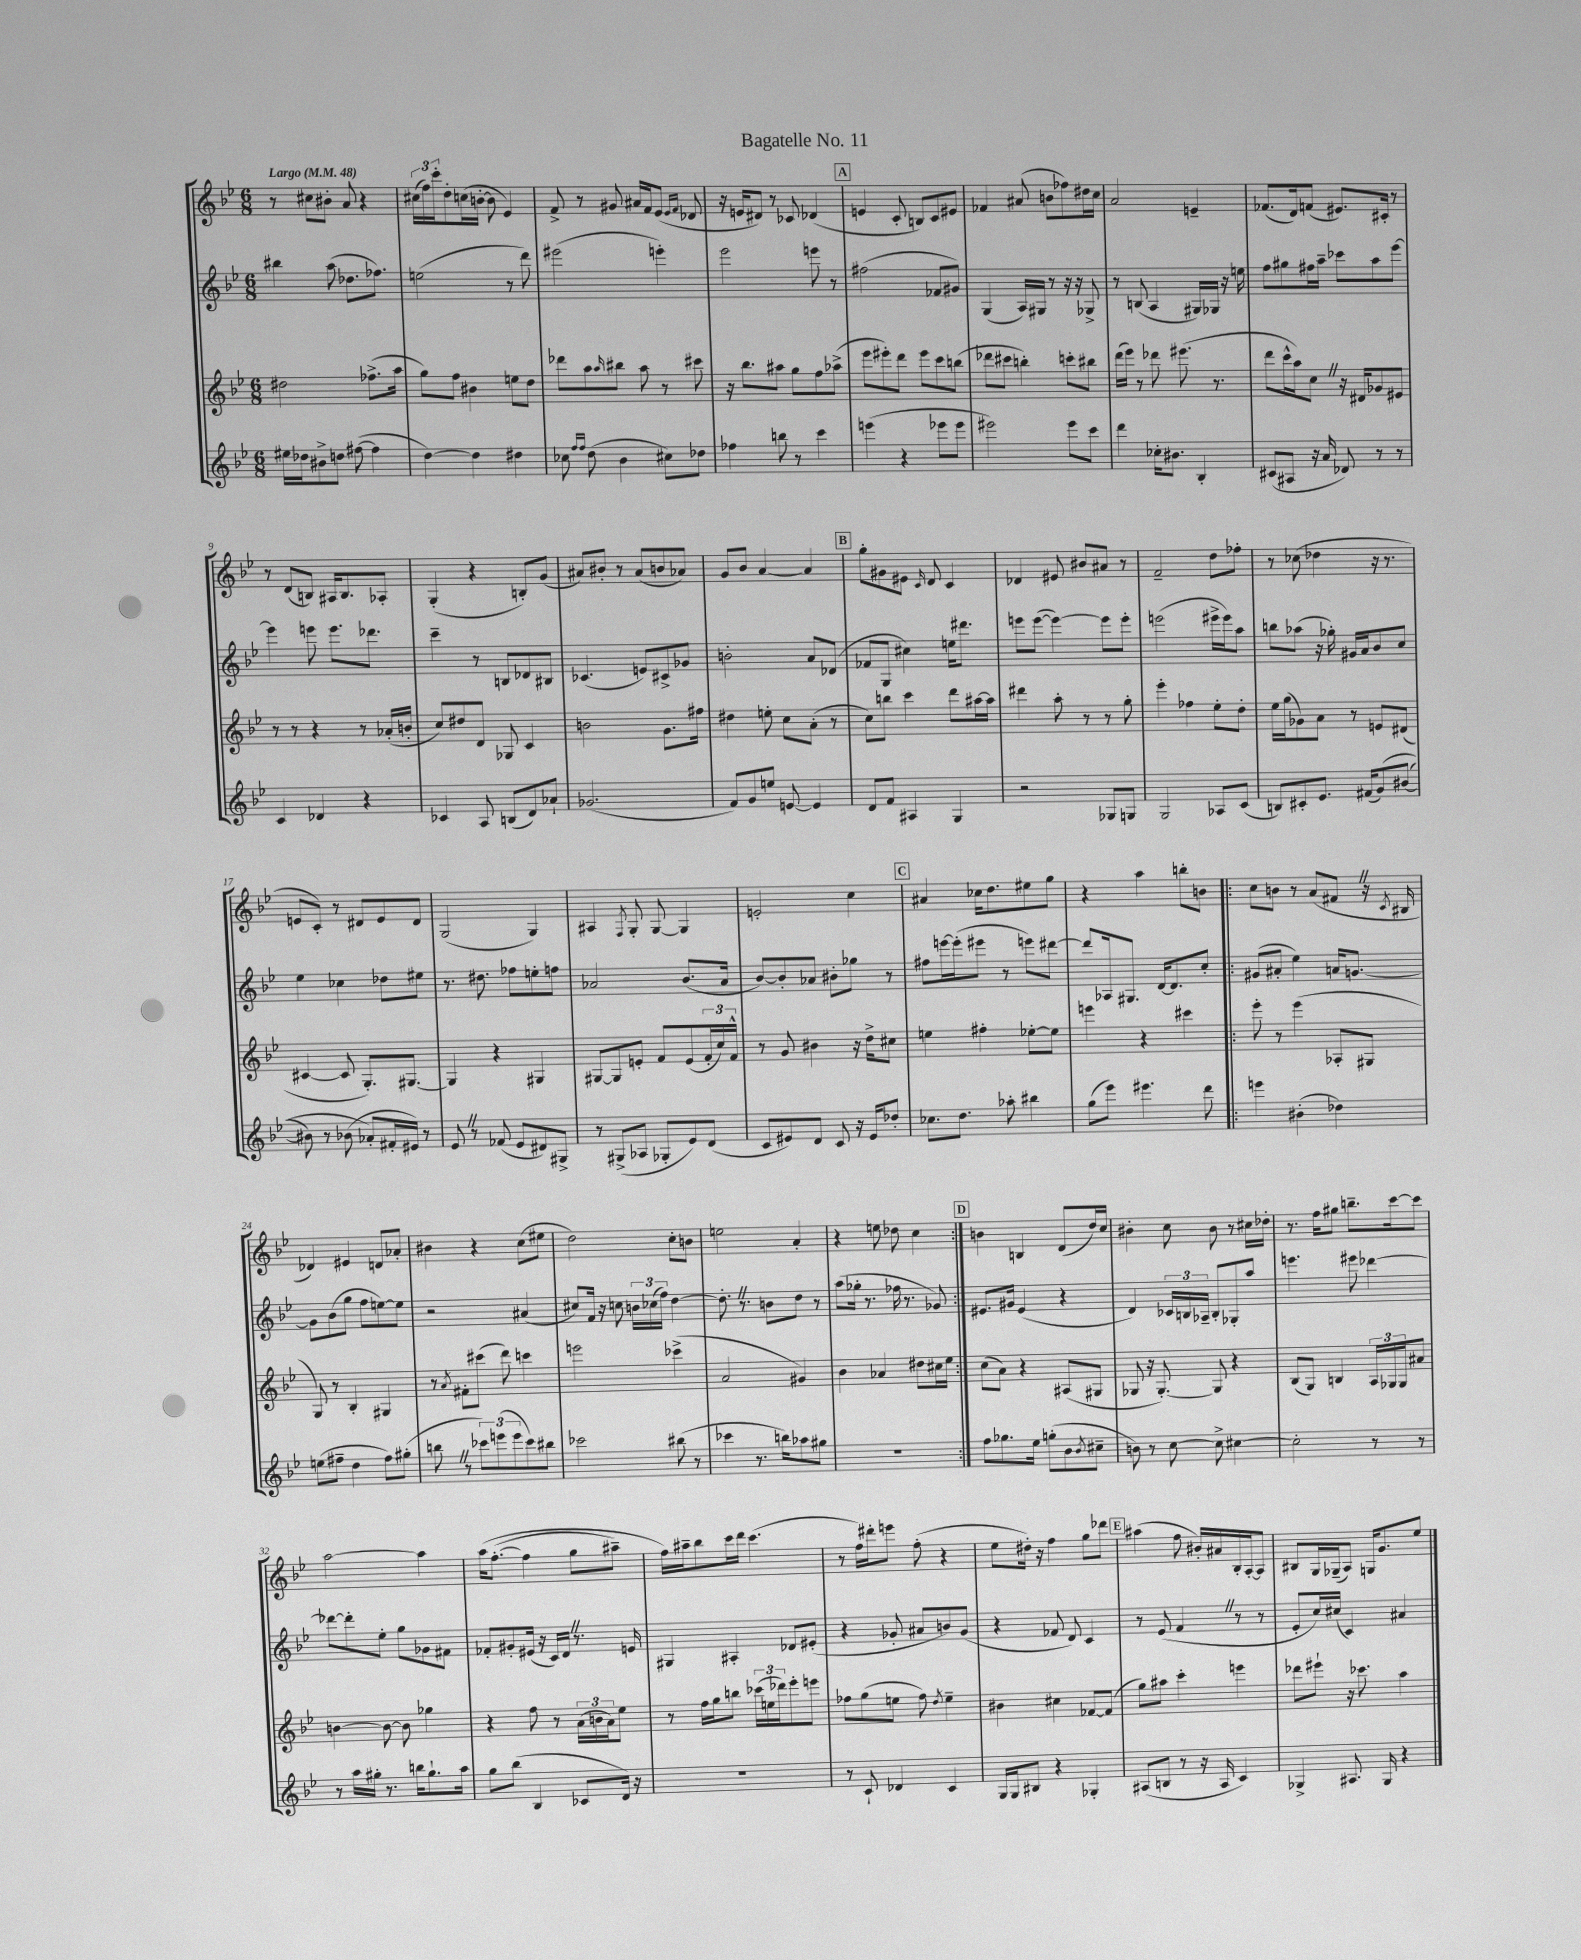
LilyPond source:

\header { title = "Bagatelle No. 11" }
<<
\new StaffGroup <<
\new Staff = "s0" {
    \clef treble \key bes \major \numericTimeSignature \time 6/8 \tempo "Largo" 4 = 48
    r8 cis''8 bis'8-. a'8 r4 |
    \tuplet 3/2 { cis''16( f''16) c'''16-. } d''8-. c''16( b'16~-. b'8 ees'4) |
    f'8-> r8 gis'8 ais'16 f'16 ees'8( \grace { ees'16 f'16 } des'8 |
    r16 e'16 dis'8) r8 ces'8 des'4( |
    \mark \markup { \box "A" } e'4 c'8-. b8) c'8 eis'8 |
    fes'4 ais'8( b'8 fes''8) dis''16 c''16 |
    a'2 e'4-- |
    fes'8.( d'16) f'8( eis'8.) cis'16-. r8 |
    r8 d'8( b8) ais16 b8. aes8-. |
    g4-.( r4 b8-.) g'8( |
    ais'8) bis'8-. r8 ais'8( b'8 aes'8) |
    g'8 bes'8 a'4~ a'4 |
    \mark \markup { \box "B" } g''8-. gis'8 eis'8 \grace { c'16 } d'8 c'4 |
    des'4 eis'8 bis'8 ais'8 r8 |
    f'2-- d''8 fes''8-. |
    r8 ces''8( des''4 r16 r8. |
    e'8 c'8-.) r8 dis'8 e'8 dis'8 |
    g2( g4) |
    ais4 \acciaccatura { f8 } g8-. g8~ g4 |
    e'2-. c''4 |
    \mark \markup { \box "C" } ais'4 ces''16 d''8. eis''8 g''8 |
    r4 a''4 b''8-. b'8 |
    \repeat volta 2 { c''8 b'8 r8 a'8( fis'8 \once \override BreathingSign.text = \markup { \musicglyph "scripts.caesura.straight" } \breathe r16 \acciaccatura { c'8 } bis16 |
    des'4) eis'4 d'8 aes'8-. |
    bis'4 r4 c''8( eis''8 |
    d''2) c''8-. b'8 |
    e''2 a'4-. |
    r4 e''8 des''8 c''4 | }
    \mark \markup { \box "D" } b'4 b4 d'8( d''16) c''16 |
    bis'4-. c''8 bis'8 r8 cis''16 des''16-. |
    r8. f''16 gis''8 b''8.-- c'''16~ c'''8 |
    a''2~ a''4 |
    a''16\( f''8.~-.( f''4 g''8 ais''8--) |
    f''16\) ais''16-- bes''8 c'''16 d'''16 c'''4.( |
    r8 f''16) dis'''16-. e'''8 f''8-.( r4 |
    ees''8 dis''16-.) r16 f''4 g''8 des'''8 |
    \mark \markup { \box "E" } ais''4( f''8 bis'16-.) ais'16 bes16-. a16~-. a8 |
    bis8 g16 ges16--( a8) g16 g'8. ees''8 \bar "|." |
}
\new Staff = "s1" {
    \clef treble \key bes \major \numericTimeSignature \time 6/8
    bis''4 a''8( des''8. fes''8.) |
    e''2( r8 d'''8) |
    eis'''2( e'''4-.) |
    ees'''2 e'''8 r8 |
    \mark \markup { \box "A" } fis''2( fes'8 gis'8) |
    g4( a16) gis16 r8 r16 r16 ges8-> |
    r8 b8( a4 gis16) ges16 r16 e''16 |
    f''8 gis''8 fis''16 a''16-- ces'''8 a''8 ees'''8~ |
    ees'''4 e'''8 e'''8. des'''8. |
    c'''4-- r8 b8 des'8 bis8 |
    ces'4.( e'8) cis'8-> ges'8 |
    b'2-. a'8 des'8( |
    \mark \markup { \box "B" } fes'8 g8 cis''4) e''16 dis'''8. |
    e'''8 e'''8~( e'''4~) e'''8 e'''8-. |
    e'''2( eis'''16-> eis'''16) a''8 |
    b''8 aes''8( r16 ges''16-.) gis'16 a'16 bes'8 c''8 |
    ees''4 ces''4 des''8 eis''8 |
    r8. dis''8. fes''8 e''8-. f''8 |
    aes'2 bes'8.( aes'16 |
    bes'8~) bes'8-. aes'8 bis'8-. ges''8 r8 |
    \mark \markup { \box "C" } fis''8 e'''16~ e'''16-.( eis'''8 r8 e'''8) dis'''8~ |
    dis'''8 aes16 gis8. d'16~ d'8. c''8-. |
    \repeat volta 2 { gis'8( ais'8-. ees''4) a'16 g'8.~ |
    g'8 bes'8( g''8 f''8 e''8~) e''8 |
    r2 ais'4( |
    cis''8) f'16 r16 c''8 \tuplet 3/2 { b'16 ces''16( f''16) } d''4~ |
    d''8.-. \once \override BreathingSign.text = \markup { \musicglyph "scripts.caesura.straight" } \breathe r8. b'8 d''8 r8 |
    a''8( ges''16-. r8. fes''16 r8. ges'8) | }
    \mark \markup { \box "D" } eis'8. gis'16 eis'4( r4 |
    d'4) \tuplet 3/2 { ces'16 b16 aes16-- } b8-. ges8-. a''8 |
    e'''4. eis'''8 des'''4~ |
    des'''8~ des'''8-. ees''8-. g''8 ges'8 fis'8 |
    fes'8-. gis'8-. eis'16( r16 c'16) d'16 \once \override BreathingSign.text = \markup { \musicglyph "scripts.caesura.straight" } \breathe r8. e'16 |
    gis4 ais4-. des'8 eis'8-.( |
    r4 ges'8-. ais'8 b'8) ges'8( |
    r4 fes'8 d'8) c'4 |
    \mark \markup { \box "E" } r8 ees'8( f'4 \once \override BreathingSign.text = \markup { \musicglyph "scripts.caesura.straight" } \breathe r8 r8 |
    ees'8-. c''16) cis''16( c'4) ais'4 \bar "|." |
}
\new Staff = "s2" {
    \clef treble \key bes \major \numericTimeSignature \time 6/8
    dis''2 fes''8.->( a''16 |
    g''8) f''8 bis'4 e''8 d''8 |
    des'''8 a''8 \grace { a''16 } bis''8 a''8 r8 cis'''8 |
    r16 bes''8. ais''8 g''8 f''8 aes''8->( |
    \mark \markup { \box "A" } ees'''8 eis'''8-.) d'''8 eis'''8 c'''8 b''8( |
    des'''8 cis'''8 b''4-.) c'''8-. bis''8 |
    d'''16( ees'''16) r8 des'''8 eis'''8.( r8. |
    d'''8 c'''16-^ a''16) c''8 \once \override BreathingSign.text = \markup { \musicglyph "scripts.caesura.straight" } \breathe r16 dis'16 ges'8 eis'8 |
    r8 r8 r4 r8 aes'16-.( b'16-. |
    c''8) dis''8 d'8 ges8 c'4 |
    b'2 g'8. fis''16 |
    dis''4 e''8-. c''8 a'8-.( r8 |
    \mark \markup { \box "B" } c''8) b''8 c'''4 d'''8 ais''16~ ais''16 |
    dis'''4 a''8-. r8 r8 g''8-. |
    ees'''4-. fes''4 ees''8-. d''8-. |
    ees''16 g''16( ges'8) a'8 r8 e'8 dis'8( |
    cis'4~ cis'8 g8.-.) gis8.~ |
    gis4 r4 gis4 |
    gis8~ gis8 e'8-. f'8 e'8( \tuplet 3/2 { f'16-. c''16) f'16-^ } |
    r8 g'8 bis'4 r16 d''16-> cis''8 |
    \mark \markup { \box "C" } e''4 fis''4-. ees''8~-. ees''8 |
    e'''4 r4 cis'''4 |
    \repeat volta 2 { ees'''8-. r8 ees'''4( aes8-. gis8 |
    g8) r8 bes4-. gis4 |
    r8 \acciaccatura { a'8 } fis'8-. cis'''8( d'''8) c'''4 |
    e'''2 ces'''4->( |
    a'2 gis'4) |
    bes'4 aes'4 dis''8 cis''16 ees''16 | }
    \mark \markup { \box "D" } c''8( a'8) r4 ais8( gis8 |
    ges8 r16 ges8.~-.) ges8 r4 |
    bes8( g8) b4 \tuplet 3/2 { a16 ges16 ges16 } ais'8 |
    b'4~ b'8~ b'8 ges''4 |
    r4 f''8 r8 \tuplet 3/2 { a'16( b'16 a'16) } ees''8 |
    r8 f''16 g''16 b''8 \tuplet 3/2 { ces'''16( e''16 des'''16) } ees'''8-. e'''8 |
    fes''8 g''8( e''8 fes''8) \acciaccatura { d''8 } e''4-- |
    bis'4 cis''4 fes'8~ fes'8( |
    \mark \markup { \box "E" } g''8) ais''8 c'''4-. e'''4 |
    des'''8 eis'''8-! r16 ces'''8. a''4 \bar "|." |
}
\new Staff = "s3" {
    \clef treble \key bes \major \numericTimeSignature \time 6/8
    eis''16 des''16 bis'8-> d''8 fis''8~( fis''4 |
    d''4~) d''4 dis''4 |
    ces''8 \grace { f''16 f''16 } d''8( bes'4 cis''8) des''8 |
    fes''4 b''8 r8 c'''4 |
    \mark \markup { \box "A" } e'''4( r4 ees'''8 ees'''8 |
    eis'''2) eis'''8 c'''8 |
    d'''4 ces''16-. bis'8. bes4-. |
    cis'8( ais8 r16 a'16 des'8) r8 r8 |
    c'4 des'4 r4 |
    ces'4 a8 b8( d'8) aes'8-! |
    ges'2.( |
    f'8) g'8 e''8 e'8~ e'4 |
    \mark \markup { \box "B" } d'8 f'8 ais4 g4 |
    r2 ges8 g8 |
    g2 aes8 c'8( |
    b8) cis'8-. ees'8. fis'16( g'8)\( bis'8~( |
    bis'8) r8 bes'8( aes'8-.\) fis'16-. eis'16) r8 |
    ees'8 \once \override BreathingSign.text = \markup { \musicglyph "scripts.caesura.straight" } \breathe r8 fes'8( ees'8 dis'8) gis8-> |
    r8 gis8->( aes8 ges8-. ees'8) d'8( |
    c'8 eis'8) d'8 c'8 r16 eis'16 des''8-. |
    \mark \markup { \box "C" } ces''8. d''8. aes''8-. bis''4 |
    g''8( ees'''8) eis'''4. d'''8 |
    \repeat volta 2 { e'''4 bis'4-.( des''4) |
    e''8( fis''8-- d''4 fis''8) gis''8-.( |
    b''8 \once \override BreathingSign.text = \markup { \musicglyph "scripts.caesura.straight" } \breathe r8 \tuplet 3/2 { ces'''8) e'''8( e'''8 } ces'''8) bis''8 |
    ces'''2 bis''8( r8 |
    ces'''4 r8. b''16) aes''8 gis''8 |
    R2. | }
    \mark \markup { \box "D" } f''8 ges''8. ees''16 g''8-.( bes'8 \acciaccatura { bes'8 } cis''8-- |
    b'8) r8 c''8~ c''8-> cis''4~ |
    cis''2-. r8 r8 |
    r8 a''16 gis''16-. r8. b''16 gis''8.-! a''16 |
    g''8 bes''8( bes4 ces'8 d'16) r16 |
    R2. |
    r8 c'8-! des'4 c'4 |
    g16 g16 bis8 r4 ges4-. |
    \mark \markup { \box "E" } ais8( b8 r8 r16 ais16 c'4) |
    ges4-> ais8. ges16 r4 \bar "|." |
}
>>
>>
